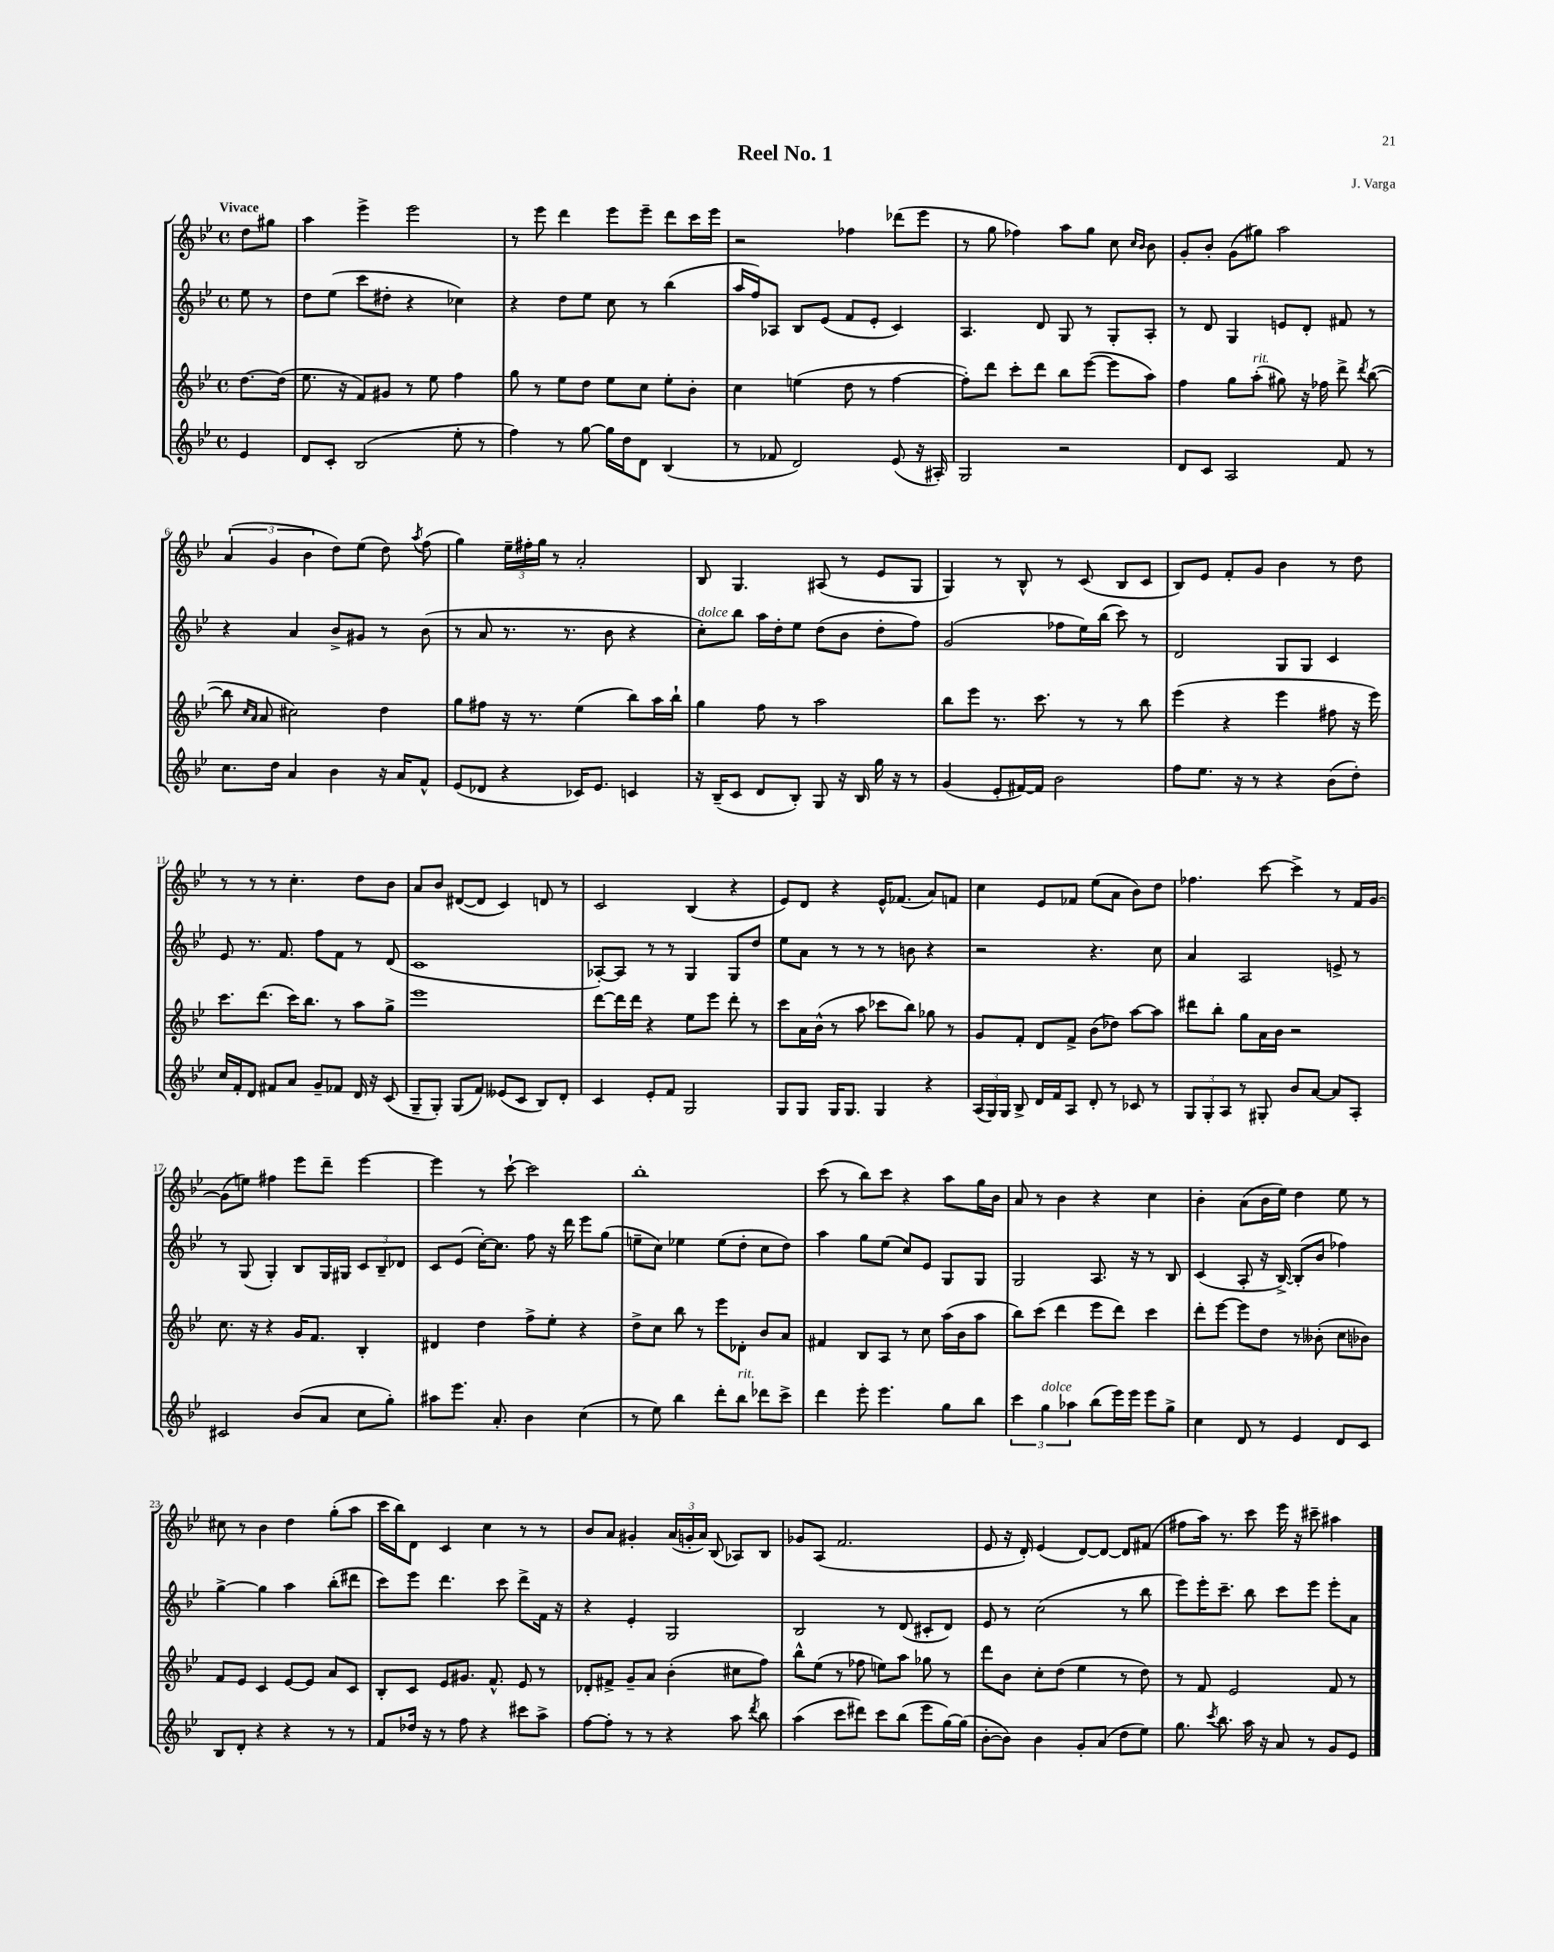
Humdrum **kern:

**kern	**kern	**kern	**kern
*part4	*part3	*part2	*part1
*staff4	*staff3	*staff2	*staff1
*clefG2	*clefG2	*clefG2	*clefG2
*k[b-e-]	*k[b-e-]	*k[b-e-]	*k[b-e-]
*M4/4	*M4/4	*M4/4	*M4/4
*met(c)	*met(c)	*met(c)	*met(c)
=	=	=	=
!	!	!	!LO:TX:a:B:t=Vivace
4e-/	[8.dd\L	8ee-\	8dd\L
.	.	8r	8gg#X\J
.	(16dd\Jk]	.	.
=1	=1	=1	=1
8d/L	8.ee-\	8dd\L	4aa\
8c'/J	.	(8ee-\J	.
.	16r	.	.
(2B-/	8f/L)	8ccc\L	4eee-^\
.	8g#X/J	8dd#X'\J	.
.	8r	4r	2eee-\
.	8ee-\	.	.
8ee-'\	4ff\	4cc-X\)	.
8r	.	.	.
=2	=2	=2	=2
4ff\)	8gg\	4r	8r
.	8r	.	8eee-\
8r	8ee-\L	8dd\L	4ddd\
[8gg\	8dd\J	8ee-\J	.
16gg\LL]	8ee-\L	8cc\	8eee-\L
16dd\J	.	.	.
8d\J	8cc\J	8r	8eee-~\J
(4B-/	8ee-'\L	(4bb-\	8ddd\L
.	8b-'\J	.	16ccc\L
.	.	.	16eee-\JJ
=3	=3	=3	=3
8r	4cc\	16aa/LL	2r
.	.	16ff/J)	.
8f-X/	.	8A-X/J	.
2d/)	(4een\	8B-/L	.
.	.	(8e-/J	.
.	8dd\	8f/L	4ff-X\
.	8r	8e-'/J	.
(8e-/	[4ff\	4c/)	(8ddd-X\L
16r	.	.	8eee-\J
16A#X'/)	.	.	.
=4	=4	=4	=4
2G/	8ff'\L])	4.A/	8r
.	8ddd\J	.	8gg\
.	8ccc'\L	.	4ff-X\)
.	8ddd\J	8d/	.
2r	8bb-\L	8G/	8aa\L
.	([8eee-\J	8r	8gg\J
.	8eee-\L]	8G'/L	8cc\
.	.	.	16qqcc/LL
.	.	.	16qqb-/JJ
.	8aa\J)	8A'/J	8b-\
=5	=5	=5	=5
8d/L	4ff\	8r	8g'/L
8c/J	.	8d/	8b-'/J
2A/	8gg\L	4G/	(8g\L
!	!LO:TX:a:i:t=rit.	!	!
.	(8aa'\J	.	8gg#X\J)
.	8gg#X\)	8en/L	2aa\
.	16r	8d'/J	.
.	16ff-X\	.	.
8f/	8ddd^\	8f#X/	.
.	8qddd/	.	.
8r	([8bb-\	8r	.
!!LO:LB:g=z
=6	=6	=6	=6
8.cc\L	8bb-\]	4r	(6a/
.	16qqcc/LL	.	.
.	16qqa/JJ	.	.
.	8a/	.	.
.	.	.	6g/
16dd\Jk	.	.	.
4a/	2cc#X\)	4a/	.
.	.	.	6b-\
4b-\	.	8b-^/L	8dd\L)
.	.	8g#X/J	(8ee-\J
16r	4dd\	8r	8dd\)
16a/KL	.	.	.
.	.	.	8qaa/
8f^^/J	.	(8b-\	(8ff\
=7	=7	=7	=7
(8e-/L	8gg\L	8r	4gg\)
8d-X/J	8ff#X\J	8a/	.
4r	16r	8.r	24ee-~\LL
.	.	.	24ff#X'\
.	8.r	.	.
.	.	.	24gg\JJ
.	.	.	8r
.	.	8.r	.
16c-X/KL)	(4ee-\	.	2a'/
8.e-/J	.	.	.
.	.	8b-\	.
4cn/	8bb-\L)	4r	.
.	16aa\L	.	.
.	16bb-`\JJ	.	.
=8	=8	=8	=8
!	!	!LO:TX:a:i:t=dolce	!
16r	4gg\	8cc'\L)	8B-/
(16B-~/KL	.	.	.
8c/J	.	8bb-\J	4.G/
8d/L	8ff\	16aa\LL	.
.	.	16dd'\J	.
8B-'/J)	8r	8ee-\J	.
8G/	2aa\	(8dd\L	(8A#X/
16r	.	8b-\J	8r
16B-/	.	.	.
16gg\	.	8dd'\L	8e-/L
16r	.	.	.
8r	.	8ff\J)	8G/J
=9	=9	=9	=9
(4g/	8bb-\L	(2g/	4G/)
.	8eee-\J	.	.
8e-'/L	8.r	.	8r
[16f#X/L)	.	.	8B-^^/
16f#/JJ]	8.ccc\	.	.
2b-\	.	8ff-X\L	8r
.	8r	16ee-\L)	(8c/
.	.	(16bb-\JJ	.
.	8r	8ccc\)	8B-/L
.	8bb-\	8r	8c/J
=10	=10	=10	=10
8ff\L	(4eee-\	2d/	8B-/L)
8.ee-\J	.	.	8e-/J
.	4r	.	8f'/L
16r	.	.	.
8r	.	.	8g/J
4r	4eee-\	8G/L	4b-\
.	.	8G/J	.
(8b-\L	8ff#X\	4c/	8r
8dd'\J)	16r	.	8dd\
.	16eee-\)	.	.
!!LO:LB:g=z
=11	=11	=11	=11
16cc/LL	8.ccc\L	8e-/	8r
16f'/J	.	.	.
8d/J	.	8.r	8r
.	(8.ddd\J	.	.
8f#X/L	.	.	8r
.	.	8.f/	.
8a/J	16ccc\KL)	.	4.cc'\
.	8.bb-\J	.	.
8g~/L	.	8ff\L	.
8f-X/J	8r	8f\J	.
16d/	8aa\L	8r	8dd\L
16r	.	.	.
(8c/	8gg^\J	(8d/	8b-\J
=12	=12	=12	=12
8G~/L	1eee-	1c	8a/L
8G'/J)	.	.	8b-/J
(8G/L	.	.	([8d#X/L
8f/J)	.	.	8d#/J]
(8e--X/L	.	.	4c/)
8c/J	.	.	.
8B-/L)	.	.	8dn/
8d'/J	.	.	8r
=13	=13	=13	=13
4c/	[8ddd\L	[8A-X'/L)	2c/
.	16ddd\L]	8A-/J]	.
.	16ddd\JJ	.	.
8e-'/L	4r	8r	.
8f/J	.	8r	.
2G/	8ee-\L	4G/	(4B-/
.	8eee-\J	.	.
.	8ddd'\	8G/L	4r
.	8r	8dd/J	.
=14	=14	=14	=14
8G/L	8ccc\L	8ee-\L	8e-/L)
8G/J	16a\L	8a\J	8d/J
.	(16b-^^\JJ	.	.
16G/KL	8r	8r	4r
8.G/J	.	.	.
.	8aa\	8r	.
4G/	8ccc-X\L	8r	16e-^^/KL
.	.	.	(8.f-X/J
.	8bb-\J)	8bn\	.
4r	8gg-X\	4r	8a/L)
.	8r	.	8fn/J
=15	=15	=15	=15
(24A/LL	8g/L	2r	4cc\
24G/)	.	.	.
24G/JJ	.	.	.
8B-^/	8f'/J	.	.
16d/LL	8d/L	.	8e-/L
16f/J	.	.	.
8A/J	8f^/J	.	8f-X/J
8d'/	(8b-\L	4.r	(8ee-\L
8r	8dd-X\J)	.	8a\J
8c-X/	[8aa\L	.	8b-\L)
8r	8aa\J]	8cc\	8dd\J
=16	=16	=16	=16
12G/L	8ddd#X\L	4a/	4.ff-X\
12G'/	.	.	.
.	8bb-'\J	.	.
12A/J	.	.	.
8r	8gg\L	2A/	.
8G#X'/	16a\L	.	[8ccc\
.	16b-\JJ	.	.
8b-/L	2r	.	4ccc^\]
[8a/J	.	.	.
8a/L]	.	8en^/	8r
8A'/J	.	8r	16f/LL
.	.	.	[16g/JJ
!!LO:LB:g=z
=17	=17	=17	=17
2c#X/	8.cc\	8r	(8g\L]
.	.	(8G/	8een\J)
.	16r	.	.
.	4r	4G'/)	4ff#X\
(8b-/L	16g/KL	8B-/L	8eee-\L
.	8.f/J	.	.
8a/J	.	16G/L	8ddd~\J
.	.	16G#X/JJ	.
8cc\L	4B-'/	12c/L	[4eee-\
.	.	12B-~/	.
8gg'\J)	.	.	.
.	.	12d-X/J	.
=18	=18	=18	=18
8aa#X\L	4d#X/	8c/L	4eee-\]
8.eee-\J	.	(8e-/J	.
.	4dd\	[16cc'\KL)	8r
8.a'/	.	8.cc\J]	.
.	.	.	[8ccc`\
4b-\	8ff^\L	8ff\	2ccc\]
.	8ee-'\J	16r	.
.	.	16ddd\	.
(4cc\	4r	8eee-\L	.
.	.	(8gg\J	.
=19	=19	=19	=19
8r	8dd^\L	8een~\L	1bb-'
8ee-\)	8cc\J	8cc\J)	.
4bb-\	8bb-\	4ee-X\	.
.	8r	.	.
8ddd'\L	8eee-\L	(8ee-\L	.
!LO:TX:a:i:t=rit.	!	!	!
8bb-\J	8d-X'\J	8dd'\J	.
8ddd-X\L	8b-/L	8cc\L	.
8ccc^\J	8a/J	8dd\J)	.
=20	=20	=20	=20
4ddd\	4f#X/	4aa\	(8ccc\
.	.	.	8r
8eee-'\	8B-/L	8gg\L	8bb-\L)
4.eee-\	8A/J	(8ee-\J	8ccc\J
.	8r	8cc/L)	4r
.	8cc\	8e-/J	.
8gg\L	(16aa\LL	8G/L	8aa\L
.	16b-\J	.	.
8bb-\J	8aa\J	8G/J	16gg\L
.	.	.	16b-\JJ
=21	=21	=21	=21
6ccc\	8bb-\L)	2G/	8a/
.	(8ccc\J	.	8r
!LO:TX:a:i:t=dolce	!	!	!
6gg\	.	.	.
.	4ddd\	.	4b-\
6aa-X\	.	.	.
(8bb-\L	8eee-\L	8.A/	4r
16eee-\L)	8ddd\J)	.	.
16eee-\JJ	.	16r	.
8eee-\L	4ccc\	8r	4cc\
8gg^\J	.	8B-/	.
=22	=22	=22	=22
4cc\	8ddd'\L	(4c/	4b-'\
.	[8eee-\J	.	.
8d/	8eee-\L]	8A'/	(8a\L
8r	8dd\J	16r	16b-\L
.	.	[16B-^/)	16ee-\JJ)
4e-/	8r	(8B-'/L]	4dd\
.	(8b--X'\	8b-/J	.
8d/L	8cc\L	4ff-X\)	8ee-\
8c/J	8b-X\J)	.	8r
!!LO:LB:g=z
=23	=23	=23	=23
8B-/L	8f/L	[4gg^\	8cc#X\
8d'/J	8e-/J	.	8r
4r	4c/	4gg\]	4b-\
4r	[8e-/L	4aa\	4dd\
.	8e-/J]	.	.
8r	8a/L	(8bb-'\L	(8gg'\L
8r	8c/J	8ddd#X\J	8aa\J
=24	=24	=24	=24
8f/L	8B-'/L	8ccc\L)	16ccc\LL
.	.	.	16bb-\J)
16dd-X/Jk	8c/J	8eee-\J	8d\J
16r	.	.	.
8r	8e-/L	4.ddd\	4c/
8ff\	8.g#X/J	.	.
4r	.	.	4cc\
.	8.f^^/	.	.
.	.	8ccc\	.
8ccc#X\L	8e-/	8ddd^\L	8r
8aa^\J	8r	16f\Jk	8r
.	.	16r	.
=25	=25	=25	=25
[8ff\L	8d-X'/L	4r	8b-/L
8ff'\J]	8f#X^/J	.	8a/J
8r	8g~/L	4e-'/	4g#X'/
8r	8a/J	.	.
4r	(4b-'\	2G/	(24a/LL
.	.	.	24gn'/
.	.	.	24a/JJ)
.	.	.	(8B-/
8aa\	8cc#X\L	.	8A-X/L)
8qddd/	.	.	.
8bb-\	8ff\J)	.	8B-/J
=26	=26	=26	=26
(4aa\	8bb-^^\L	2B-/	8g-X/L
.	(8ee-\J	.	(8A/J
8ccc\L	8r	.	2.f/
8ddd#X\J)	8ff-X\	.	.
8ccc\L	8een\L)	8r	.
(8bb-\J	8aa\J	(8d/	.
8eee-\L	8gg-X\	8c#X'/L	.
[16gg\L)	8r	8d/J)	.
(16gg\JJ]	.	.	.
=27	=27	=27	=27
[8b-'\L	8ddd\L	8e-/	8e-/
8b-\J])	8b-\J	8r	16r
.	.	.	16d'/)
4b-\	8cc'\L	(2cc\	(4e-/
.	(8dd\J	.	.
8g'/L	4ee-\	.	[8d/L)
(8a/J	.	.	8d/J_
8dd\L	8r	8r	8d/L]
8ee-\J)	8dd\)	8bb-\	(8f#X/J
=28	=28	=28	=28
8.gg\	8r	8eee-\L)	8ff#X\L
.	8f/	16eee-'\K	16aa\Jk)
8qccc/	.	.	.
8.bb-\	.	8.ccc~\J	8.r
.	2e-/	.	.
16aa\	.	8bb-\	8ccc\
16r	.	.	.
8a/	.	8ccc\L	16eee-\
.	.	.	16r
8r	.	8eee-\J	8ccc#X~\
8g/L	8f/	8eee-'\L	4aa#X\
8e-/J	8r	8a\J	.
==	==	==	==
*-	*-	*-	*-
